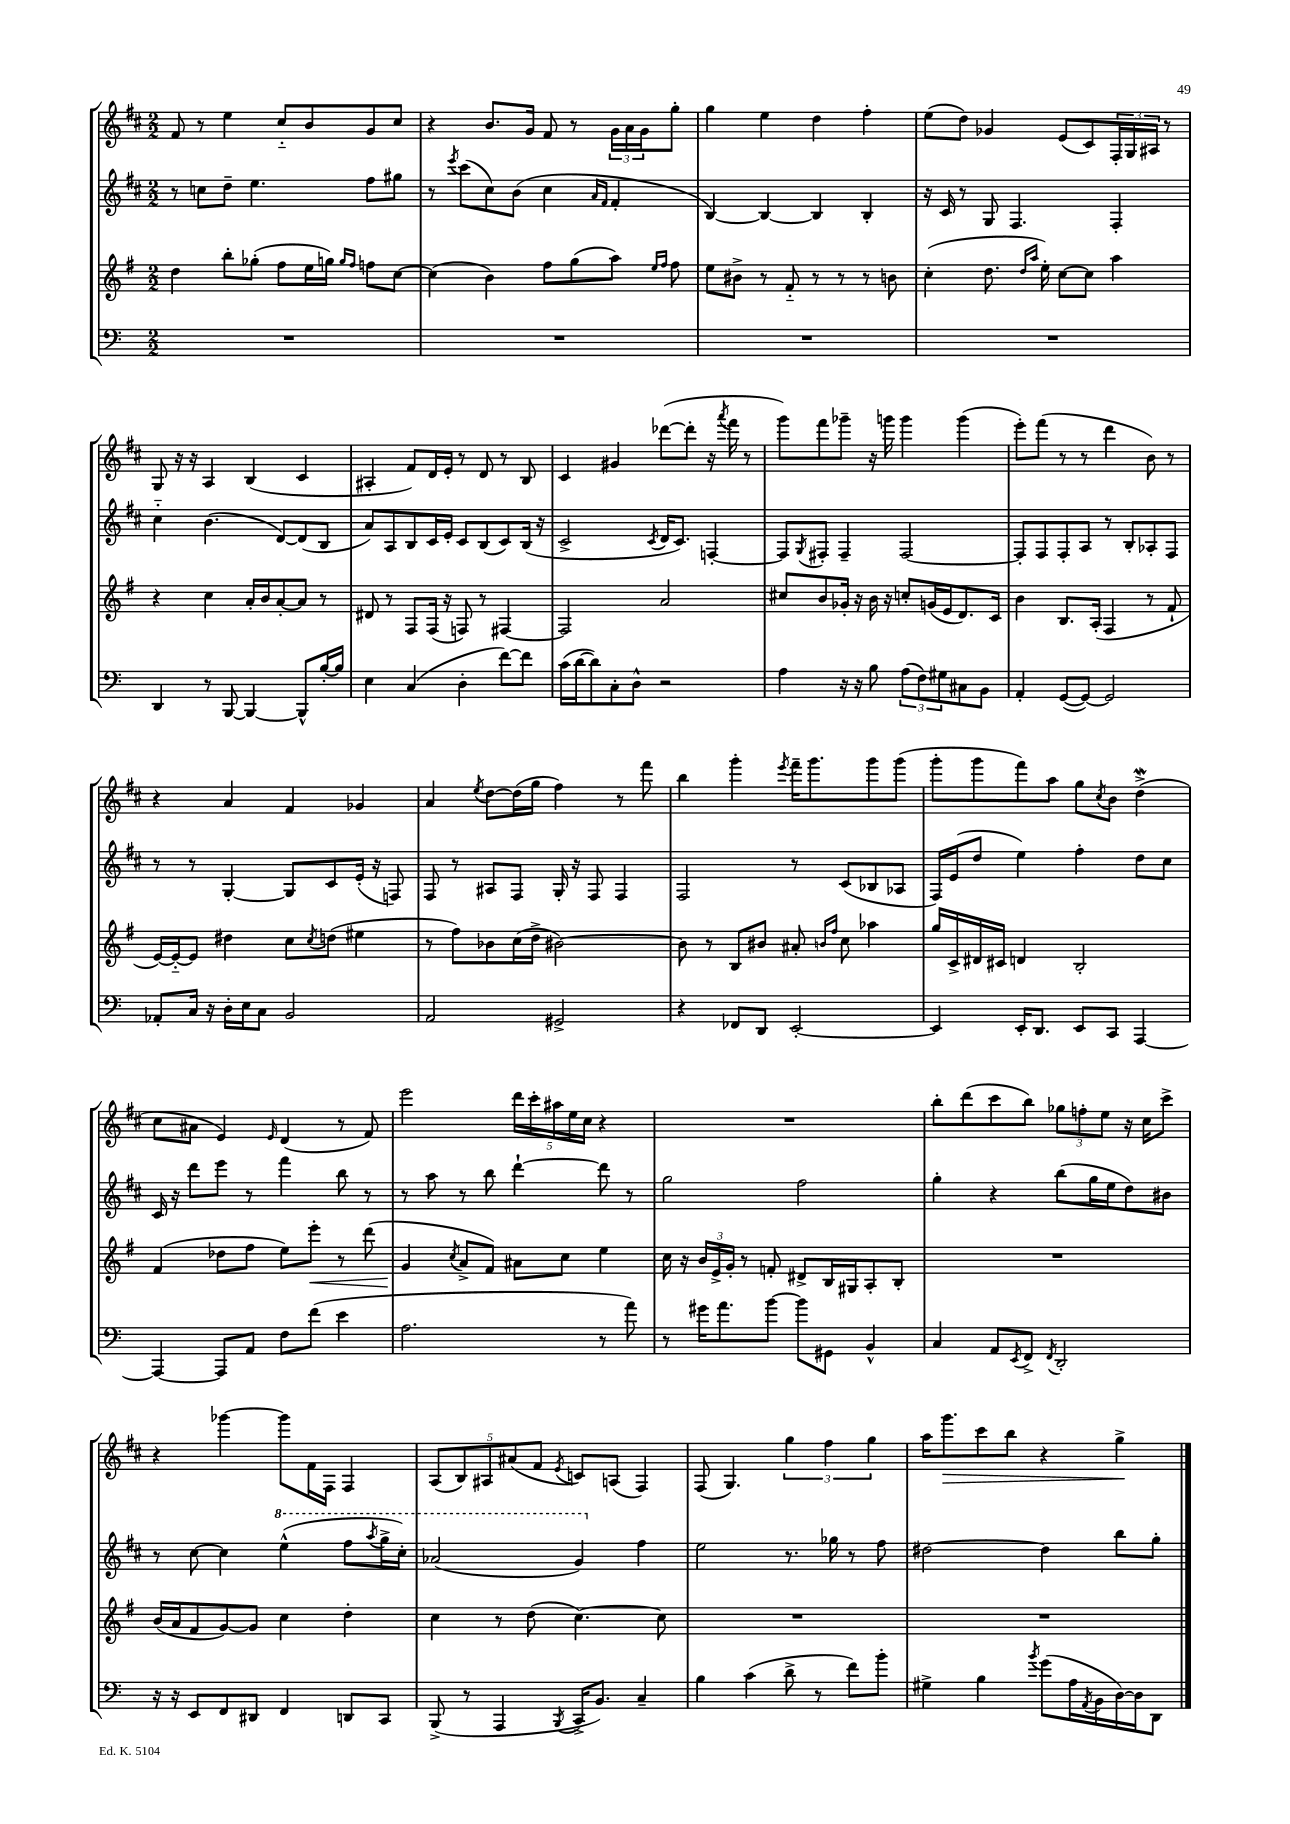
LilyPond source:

<<
\new StaffGroup <<
\new Staff = "s0" {
    \clef treble \key d \major \numericTimeSignature \time 2/2
    fis'8 r8 e''4 cis''8-_ b'8 g'8 cis''8 |
    r4 b'8. g'16 fis'8 r8 \tuplet 3/2 { g'16 a'16 g'16 } g''8-. |
    g''4 e''4 d''4 fis''4-. |
    e''8( d''8) ges'4 e'8( cis'8) \tuplet 3/2 { fis16-. g16 ais16 } r8 |
    g8 r16 r16 a4 b4( cis'4 |
    ais4-. fis'8) d'16 e'16-. r8 d'8 r8 b8 |
    cis'4 gis'4 des'''8~( des'''8-. r16 \acciaccatura { a'''8 } fis'''16 r8 |
    g'''8) fis'''8 ges'''8-- r16 g'''16 g'''4 g'''4( |
    e'''8-.) fis'''8( r8 r8 d'''4 b'8) r8 |
    r4 a'4 fis'4 ges'4 |
    a'4 \acciaccatura { e''8 } d''8~ d''16( g''16 fis''4) r8 fis'''8 |
    b''4 g'''4-. \acciaccatura { e'''8 } fis'''16-- g'''8. g'''8 g'''8( |
    g'''8-. g'''8 fis'''8) a''8 g''8 \acciaccatura { cis''8 } b'8 d''4->\mordent( |
    cis''8 ais'8 e'4) \grace { e'16 } d'4( r8 fis'8) |
    e'''2 \tuplet 5/4 { d'''16 cis'''16-. ais''16 e''16 cis''16 } r4 |
    R1 |
    b''8-. d'''8( cis'''8 b''8) \tuplet 3/2 { ges''8 f''8-. e''8 } r16 cis''16 cis'''8-> |
    r4 ges'''4~ ges'''8 fis'16 fis16 fis4 |
    \tuplet 5/4 { a8( b8) ais8 ais'8( fis'8 } \acciaccatura { e'8 } c'8) a8( fis4) |
    fis8( g4.) \tuplet 3/2 { g''4 fis''4 g''4 } |
    a''16 g'''8.\> cis'''8 b''8 r4 g''4->\! \bar "|." |
}
\new Staff = "s1" {
    \clef treble \key d \major \numericTimeSignature \time 2/2
    r8 c''8 d''8-- e''4. fis''8 gis''8 |
    r8 \acciaccatura { e'''8 } cis'''8( cis''8) b'8( cis''4 \grace { a'16 fis'16 } fis'4-. |
    b4~) b4~ b4 b4-. |
    r16 cis'16 r8 g8 fis4. fis4-. |
    cis''4-_ b'4.( d'8~) d'8( b8 |
    a'8) a8 b8 cis'16 e'16-. cis'8 b8( cis'8) b16( r16 |
    cis'2-> \acciaccatura { cis'8 } d'16 cis'8.) f4~-. |
    f8 \acciaccatura { g8 } fis8-. fis4-- fis2~ |
    fis8-. fis8 fis8-. a8 r8 b8-. aes8-. fis8 |
    r8 r8 g4~-. g8 cis'8 e'16-.( r16 f8) |
    fis8 r8 ais8 fis8 g16-. r16 fis8 fis4 |
    fis2 r8 cis'8( bes8 aes8 |
    fis16) e'16( d''8 e''4) fis''4-. d''8 cis''8 |
    cis'16 r16 d'''8 e'''8 r8 fis'''4 b''8 r8 |
    r8 a''8 r8 b''8 d'''4~-! d'''8 r8 |
    g''2 fis''2 |
    g''4-. r4 b''8( g''16 e''16 d''8) bis'8 |
    r8 cis''8~ cis''4 \ottava #1 e'''4-^( fis'''8 \acciaccatura { a'''8 } g'''16-> cis'''16-.) |
    aes''2( g''4) \ottava #0 fis''4 |
    e''2 r8. ges''16 r8 fis''8 |
    dis''2~ dis''4 b''8 g''8-. \bar "|." |
}
\new Staff = "s2" {
    \clef treble \key g \major \numericTimeSignature \time 2/2
    d''4 b''8-. ges''8-.( fis''8 e''16 g''16) \grace { g''16 fis''16 } f''8 c''8~ |
    c''4( b'4) fis''8 g''8( a''8) \grace { e''16 fis''16 } fis''8 |
    e''8 bis'8-> r8 fis'8-_ r8 r8 r8 b'8 |
    c''4-.( d''8. \grace { d''16 a''16 } e''16-.) c''8~ c''8 a''4 |
    r4 c''4 a'16-. b'16 a'8~-. a'8 r8 |
    dis'8 r8 fis8 fis16( r16 f8) r8 fis4~ |
    fis2 a'2 |
    cis''8 b'8 ges'16-. r16 b'16 r16 c''8-. g'16( e'16 d'8.) c'16 |
    b'4 b8. a16-.( fis4 r8 fis'8-! |
    e'16~) e'16~-_ e'8 dis''4 c''8 \acciaccatura { c''8 } d''8( eis''4 |
    r8 fis''8) bes'8 c''16( d''16-> bis'2~) |
    bis'8 r8 b8 bis'8 ais'8-. \grace { b'16 fis''16 } c''8 aes''4 |
    g''16 c'16-> dis'16 cis'16 d'4 b2-. |
    fis'4( des''8 fis''8 e''8) e'''8-.\< r8 d'''8( |
    g'4\! \acciaccatura { c''8 } a'8-> fis'8) ais'8 c''8 e''4 |
    c''16 r16 \tuplet 3/2 { b'16 e'16-> g'16-. } r8 f'8-. dis'8-> b16 gis16 a8-. b8-. |
    R1 |
    b'16( a'16 fis'8 g'8~) g'8 c''4 d''4-. |
    c''4 r8 d''8( c''4.~) c''8 |
    R1 |
    R1 \bar "|." |
}
\new Staff = "s3" {
    \clef bass \key c \major \numericTimeSignature \time 2/2
    R1 |
    R1 |
    R1 |
    R1 |
    d,4 r8 b,,8~ b,,4~ b,,8-^ b16~-. b16 |
    e4 c4( d4-. f'8~) f'8 |
    c'16( d'16~ d'8) c8-. d8-^ r2 |
    a4 r16 r16 b8 \tuplet 3/2 { a8( f8) gis8 } cis8 b,8 |
    a,4-. g,8~( g,8~) g,2 |
    aes,8-. c16 r16 d16-. e16 c8 b,2 |
    a,2 gis,2-> |
    r4 fes,8 d,8 e,2~-. |
    e,4 e,16-. d,8. e,8 c,8 a,,4~ |
    a,,4~ a,,8 a,8 f8 f'8( e'4 |
    a2. r8 a'8) |
    r8 gis'16 a'8. b'8~ b'8 gis,8 b,4-^ |
    c4 a,8 \acciaccatura { e,8 } f,8-> \acciaccatura { f,8 } d,2-. |
    r16 r16 e,8 f,8 dis,8 f,4 d,8 c,8 |
    b,,8->( r8 a,,4 \acciaccatura { b,,8 } c,16-> b,8.) c4-- |
    b4 c'4( d'8-> r8 f'8) b'8-. |
    gis4-> b4 \acciaccatura { b'8 } g'8( a16 \acciaccatura { a,8 } b,16 d16~) d16 d,8 \bar "|." |
}
>>
>>
\layout { \context { \Score \remove "Bar_number_engraver" } }
